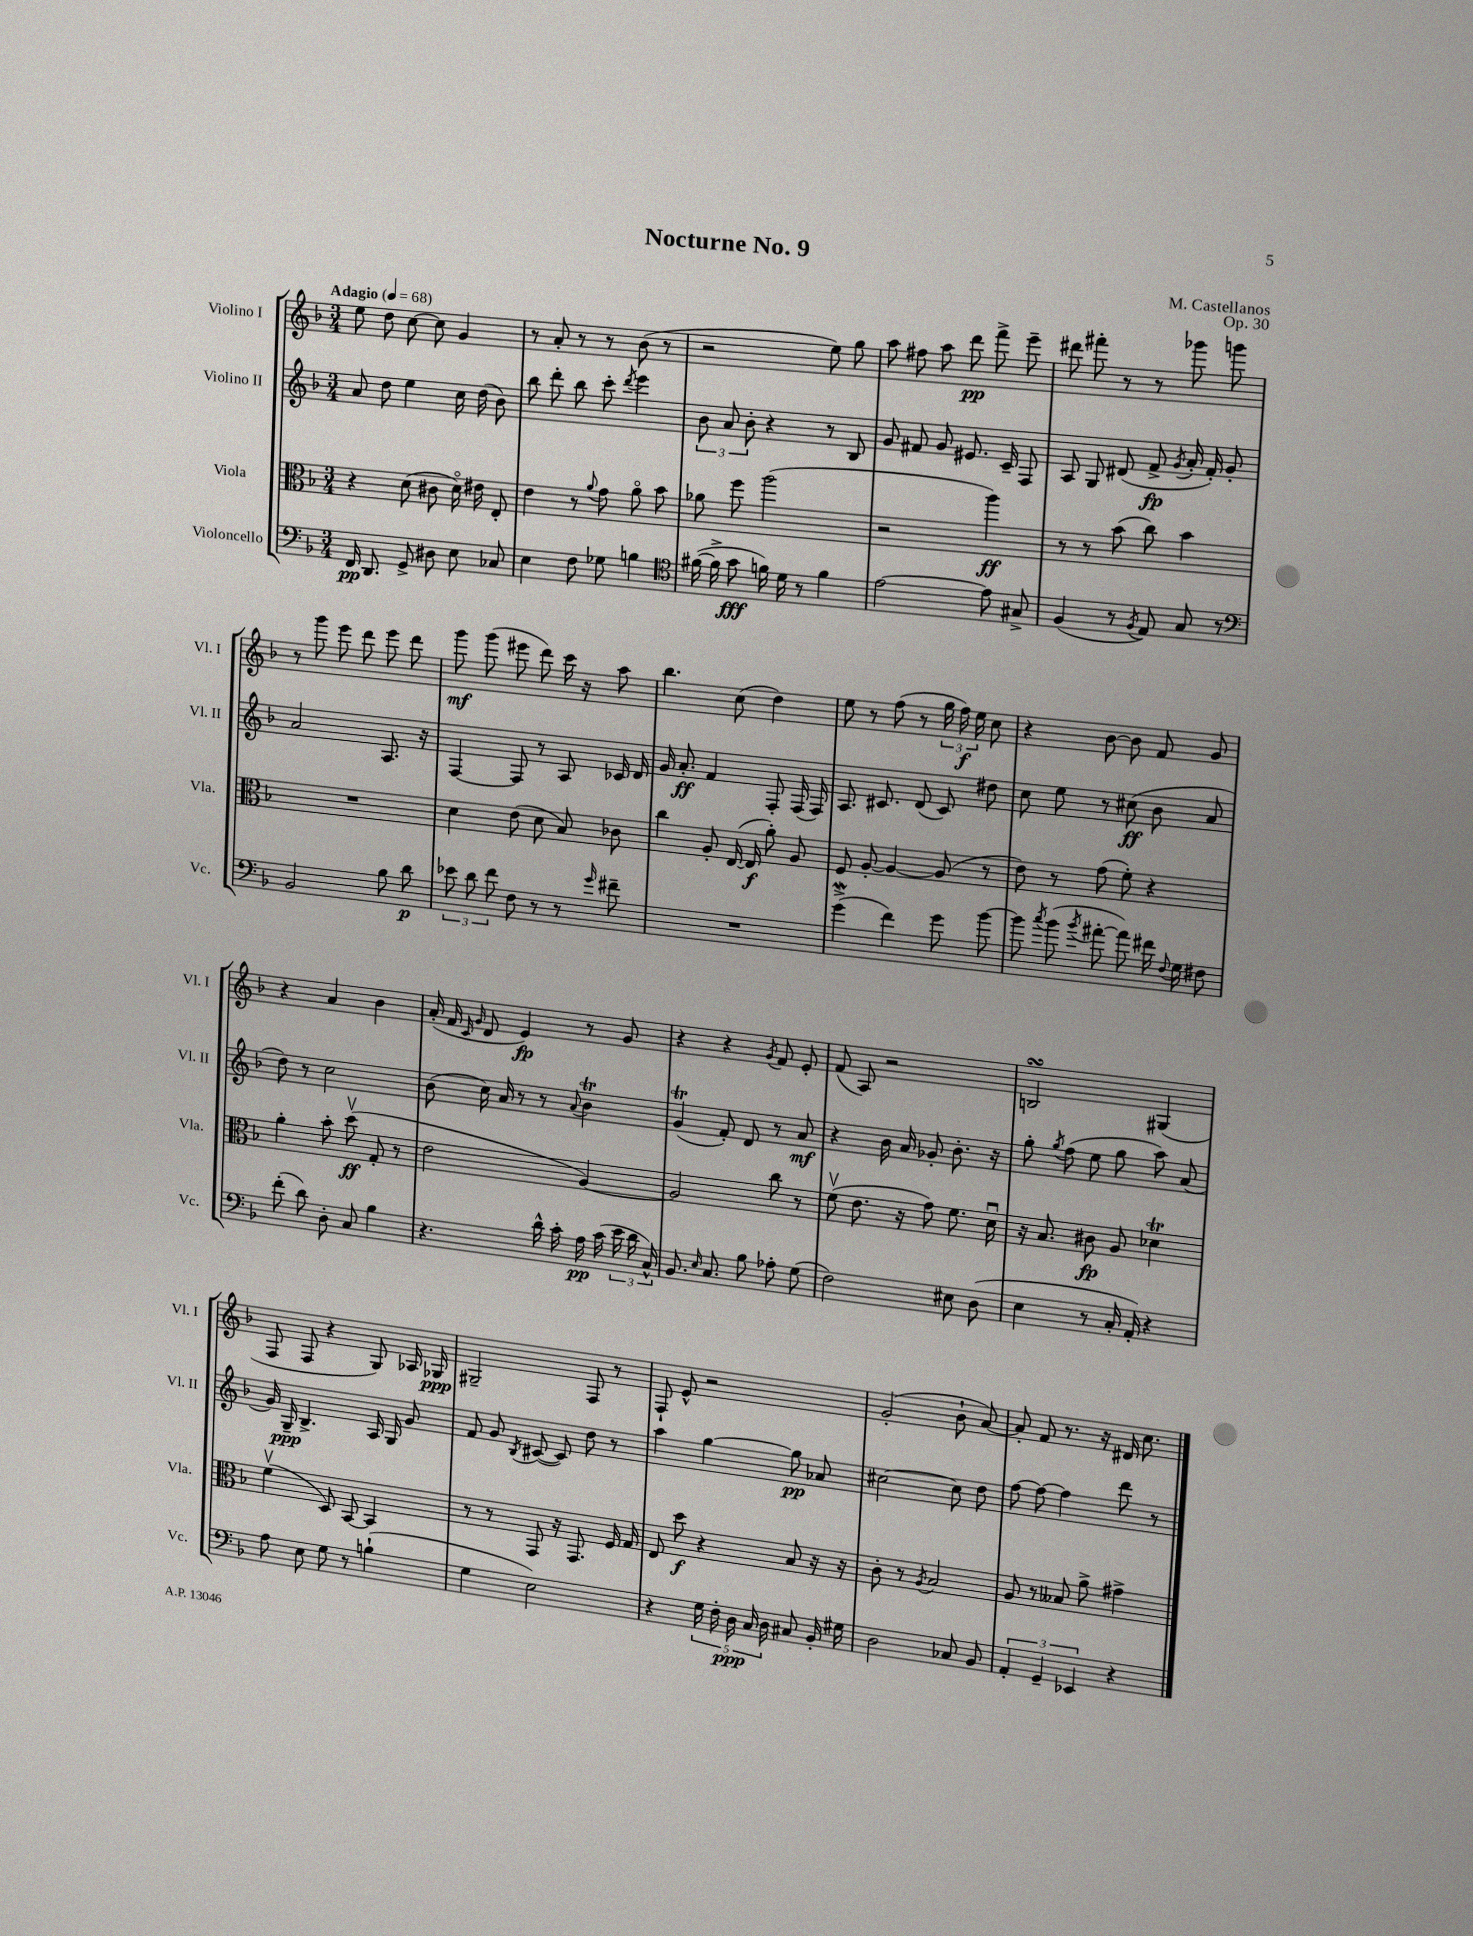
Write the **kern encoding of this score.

**kern	**kern	**kern	**kern
*staff4	*staff3	*staff2	*staff1
*clefF4	*clefC3	*clefG2	*clefG2
*k[b-]	*k[b-]	*k[b-]	*k[b-]
*M3/4	*M3/4	*M3/4	*M3/4
*MM68	*MM68	*MM68	*MM68
16FF/	4r	8a/	8ee\
8.DD/	.	.	.
.	.	8dd\	8dd\
8GG^/	(8d\	4ee\	[8cc\
8D#\	8c#\	.	8cc\]
8E\	16do\)	16cc\	4g/
.	16e#\	(16dd\	.
8C-/	8E'/	8b-\)	.
=	=	=	=
4E\	4e\	8bb-\	8r
.	.	8ddd'\	8a'/
8F\	8r	8bb-\	8r
.	8qqa/	.	.
8G-\	8g\	8ccc'\	8r
.	.	8qddd/	.
4B\	8ao\	4eee\	(8b-\
.	8b-\	.	8r
=	=	=	=
*clefC4	*	*	*
([16f#\	8a-\	12b-\	2r
16f#^\]	.	.	.
.	.	12a/	.
8g\	8ff\	.	.
.	.	12b-'\	.
16f\)	(2aa\	4r	.
16d\	.	.	.
8r	.	.	.
4f\	.	8r	8ee\)
.	.	8B-/	8gg\
=	=	=	=
[2e\	2r	8g/	8aa\
.	.	8f#/	8ff#\
.	.	8g/	8aa\
.	.	8.e#/	8ddd\
8e\]	4aa\)	.	8fff^\
.	.	16c~/	.
8G#^/	.	8F/	8eee~\
=	=	=	=
(4F/	8r	8A/	8ddd#\
.	8r	8G/	8fff#'\
8r	(8b-\	(8d#/	8r
8qF/	.	.	.
8E/)	8cc\)	8f^/	8r
.	.	8qg/	.
8G/	4b-\	16a'/	8ggg-\
.	.	16f'/)	.
8r	.	8g'/	8ggg\
=	=	=	=
*clefF4	*	*	*
2BB-/	2.r	2a/	8r
.	.	.	8ggg\
.	.	.	8eee\
.	.	.	8ddd\
8B-\	.	8.A/	8eee\
8d\	.	.	8ddd\
.	.	16r	.
=	=	=	=
12e-\	4d\	[4F/	8ggg\
12d\	.	.	.
.	.	.	(8ggg\
12f\	.	.	.
8F\	(8e\	8F/]	8eee#\
8r	8d\	8r	8ddd\)
8r	8B-/)	8A/	16ccc\
.	.	.	16r
16qqg/	.	.	.
8f#~\	8c-\	16c-/	8aa\
.	.	16d/	.
=	=	=	=
2.r	4cc\	16g/	4.bb-\
.	.	8.a'/	.
.	8A'/	4f/	.
.	([16E/	.	(8cc\
.	16E/]	.	.
.	8a'\)	8F'/	4dd\)
.	8A/	(16F/	.
.	.	16F/)	.
=	=	=	=
(4g^\	8F/	8.A/	8ee\
.	[8A'/	.	8r
.	.	8.c#/	.
4f\)	4A/_	.	(8ff\
.	.	(8d/	8r
8g\	(8A/]	8c#/)	24gg\
.	.	.	24ff\)
.	.	.	24ee\
[8b-\	8r	8dd#\	8cc\
=	=	=	=
8b-\]	8e\)	8cc\	4r
8qcc/	.	.	.
(8b-\	8r	8ee\	.
8qb-/	.	.	.
[8a#'\	(8g\	8r	[8b-\
8a#\])	8f'\)	(8cc#\	8b-\]
16f#\	4r	8b-\	8f/
8qqF/	.	.	.
16G\	.	.	.
8F#\	.	8a/	8g/
=	=	=	=
(8f'\	4a'\	8dd\)	4r
8d\)	.	8r	.
8D'\	8b-'\	2cc\	4a/
8C/	(8ddv\	.	.
4B-\	8G'/	.	4b-\
.	8r	.	.
=	=	=	=
4.r	2e\	(8b-\	(16a'/
.	.	.	16f/
.	.	.	16qqc/
.	.	.	16qqg/
.	.	16cc\)	8d/
.	.	16a/	.
.	.	8r	4e/)
16d^^\	.	8r	.
16c'\	.	.	.
.	.	8qqa/	.
16A\	[4A/)	4b-\	8r
(16c\	.	.	.
24e\	.	.	8g/
24d\	.	.	.
24C^^/)	.	.	.
=	=	=	=
8.BB-/	2A/]	(4g/	4r
16qqE/	.	.	.
8.C/	.	.	.
.	.	8f'/)	4r
8B-\	.	8d/	.
.	.	.	8qg/
8A-'\	8cc\	8r	8f/
(8G\	8r	8a/	8e'/
=	=	=	=
2F\)	(8fv\	4r	(8f/
.	8.e\	.	8A/)
.	.	16b-\	2r
.	16r	16a/	.
.	8g\)	8g-'/	.
8E#\	8.f\	8.b-'\	.
(8D\	.	.	.
.	16du\	16r	.
=	=	=	=
4E\	16r	8gg'\	2B/
.	8.B-/	.	.
.	.	8qgg/	.
.	.	(8ff\	.
8r	8c#\	8ee\	.
16C'/	8A/	8gg\	.
16AA'/)	.	.	.
4r	4d-\	8aa\)	(4G#/
.	.	(8a/	.
=	=	=	=
8A\	(4fv\	16g/)	8F/
.	.	16G~/	.
8E\	.	4.B-^/	8F/
8G\	8D/)	.	4r
8r	[8BB-/	.	.
(4B`\	4BB-/]	16A/	8G/)
.	.	16G/	.
.	.	8g/	16A-/
.	.	.	16G-/
=	=	=	=
4G\	8r	8f/	2G#~/
.	8r	8g/	.
.	.	8qB-/	.
2E\)	8GG/	([8c#/	.
.	16r	8c#/])	.
.	8.GG/	.	.
.	.	8dd\	8F/
.	16F/	8r	8r
.	16G/	.	.
=	=	=	=
4r	8E/	4aa\	8F`/
.	8dd\	.	8e^^/
20G\	4r	[4gg\	2r
20F'\	.	.	.
20D\	.	.	.
20C/	.	.	.
20D\	.	.	.
8C#/	8B-/	8gg\]	.
16BB-'/	16r	8a-/	.
16G#\	16r	.	.
=	=	=	=
2D\	8c'\	[2cc#\	(2g'/
.	8r	.	.
.	8qA/	.	.
.	2B-/	.	.
8C-/	.	8cc#\]	8b-`\
8BB-/	.	8dd\	[8a/)
=	=	=	=
6AA'/	8A/	[8ff\	8a'/]
.	8r	8ff\_	8f/
6GG~/	.	.	.
.	8B--/	4ff\]	8.r
6EE-/	.	.	.
.	8a^\	.	.
.	.	.	16r
4r	4g#^\	8ddd\	16d#/
.	.	.	8.cc\
.	.	8r	.
==	==	==	==
*-	*-	*-	*-
